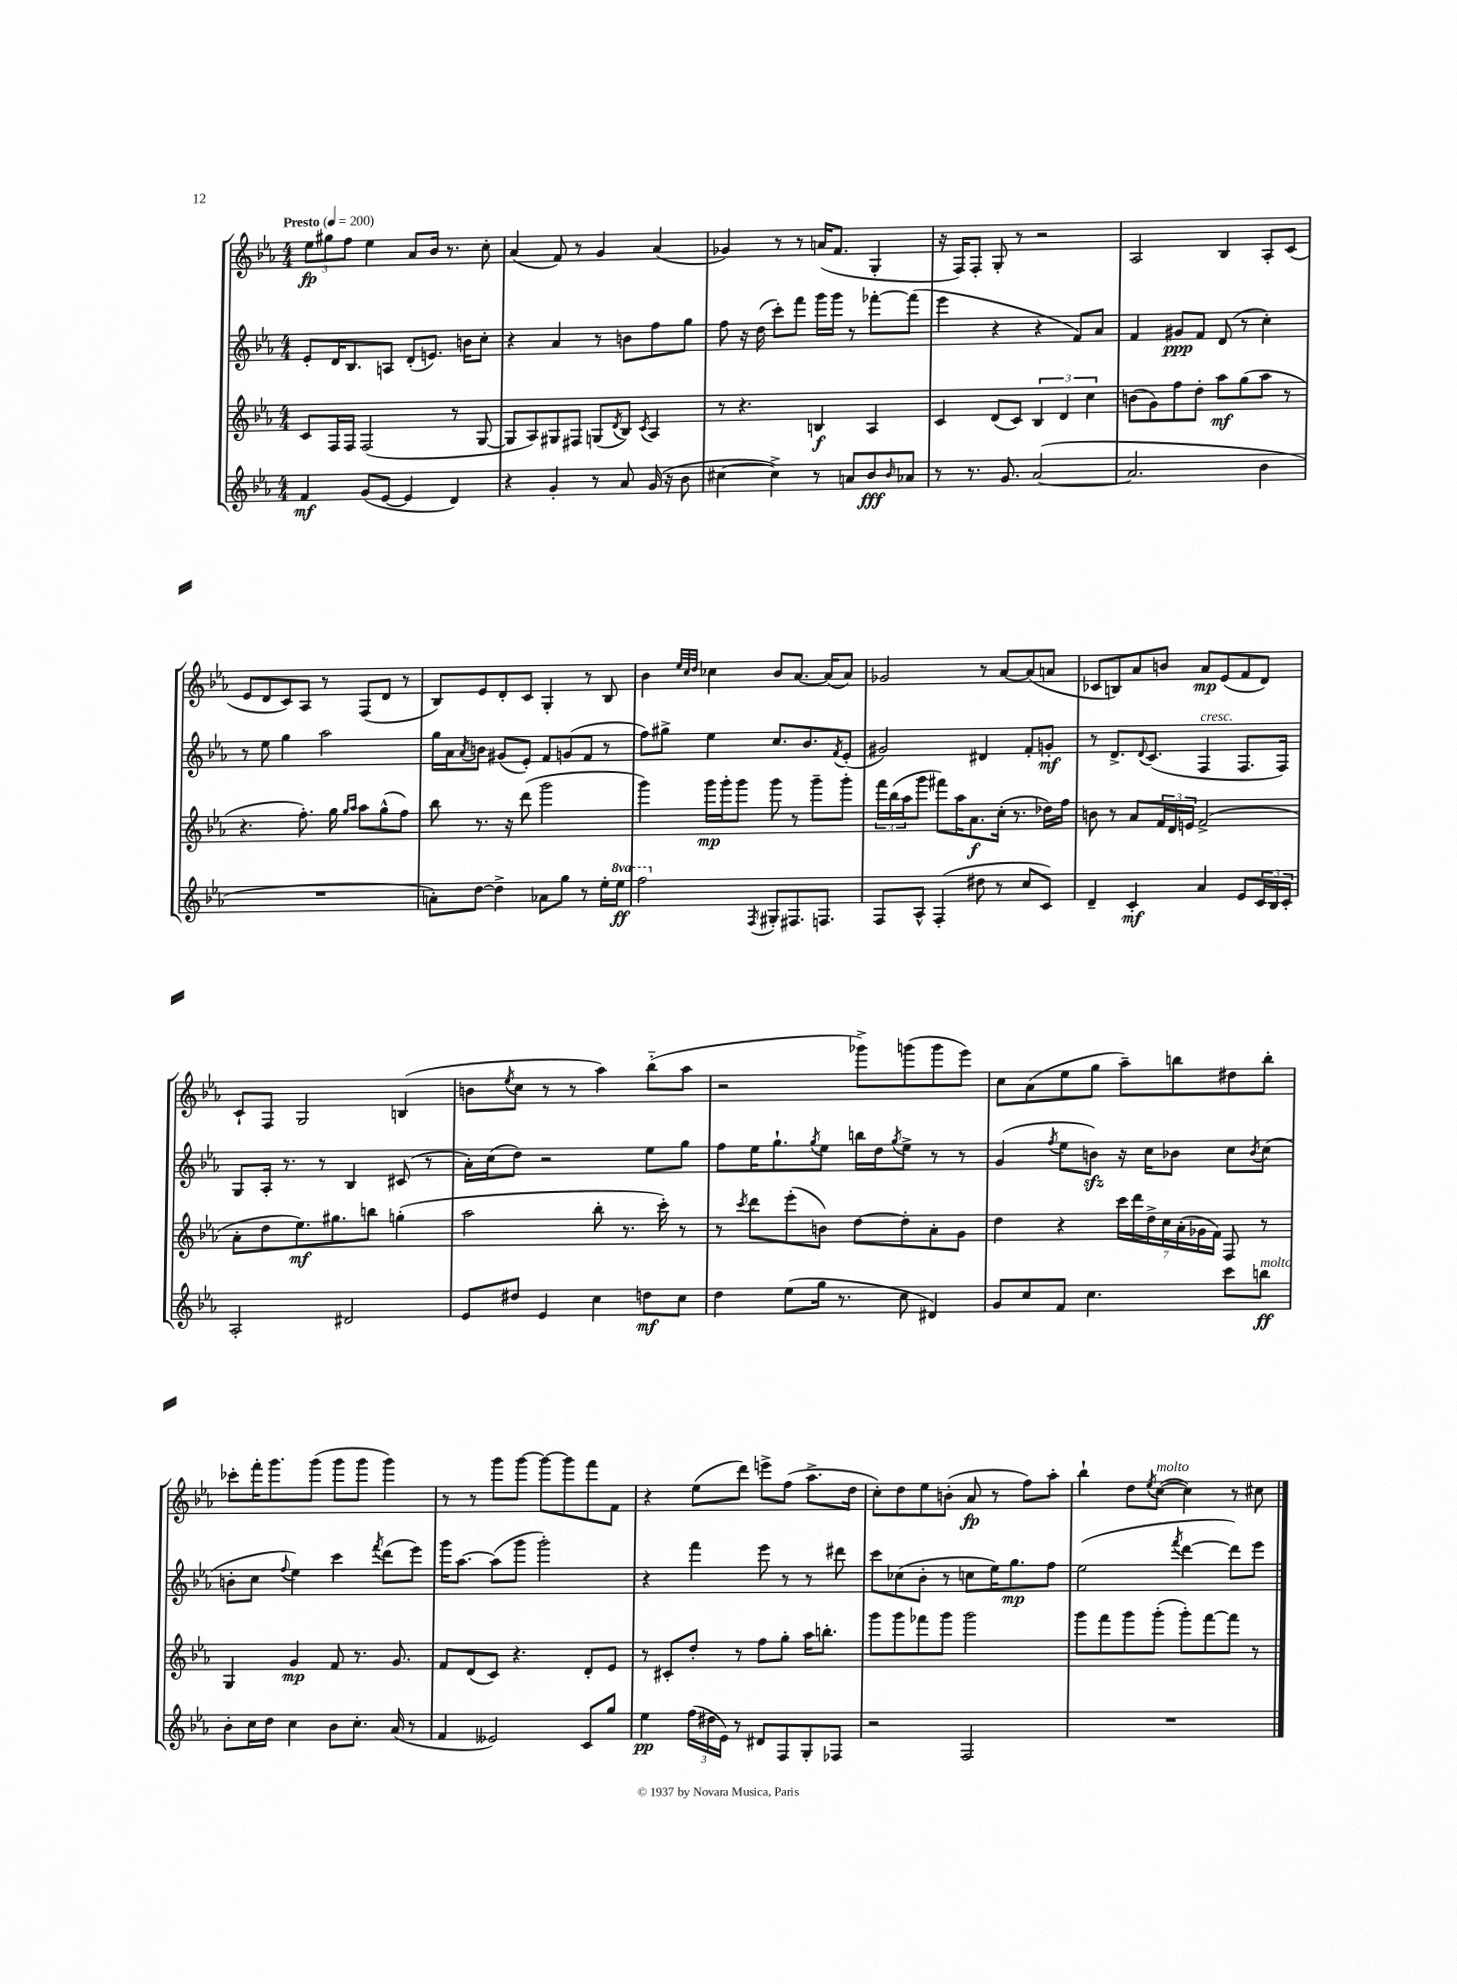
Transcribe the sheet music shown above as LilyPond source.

<<
\new StaffGroup <<
\new Staff = "s0" {
    \clef treble \key ees \major \numericTimeSignature \time 4/4 \tempo "Presto" 4 = 200
    \tuplet 3/2 { ees''8\fp gis''8 f''8 } ees''4 aes'8 bes'16 r8. c''8-. |
    aes'4( f'8) r8 g'4 aes'4( |
    ges'4) r8 r8 a'16( f'8. g4-. |
    r16 f16) f8-. g8-. r8 r2 |
    aes2 bes4 aes8-. c'8( |
    ees'8 d'8 c'8) aes8 r8 f8( d'8 r8 |
    bes8) ees'8 d'8-. c'8 g4-. r8 bes8 |
    bes'4 \grace { ees''32 c''32 d''32 } ces''4 bes'8 aes'8.~ aes'16( aes'8) |
    ges'2 r8 aes'8~ aes'8( a'8 |
    ces'8 b8) aes'8 b'8 aes'8\mp ees'8( f'8 d'8) |
    c'8-! f8 g2 b4( |
    b'8 \acciaccatura { ees''8 } c''8 r8 r8 aes''4) bes''8-_( aes''8 |
    r2 ges'''8->) g'''8( g'''8 ees'''8) |
    c''8 aes'8( ees''8 g''8 aes''8--) b''8 dis''8 b''8-. |
    ces'''8-. f'''16-. g'''8. g'''8( g'''8 g'''8 g'''4) |
    r8 r8 g'''8 g'''8~ g'''8~ g'''8 f'''8 f'8 |
    r4 ees''8( d'''8) e'''8-> f''8( aes''8.-> d''16 |
    c''8-.) d''8 ees''8 b'8-.( aes'8\fp r8 f''8) aes''8-. |
    bes''4-! d''8 \acciaccatura { ees''8 } c''8~^\markup { \italic "molto" }( c''4) r8 cis''8 \bar "|." |
}
\new Staff = "s1" {
    \clef treble \key ees \major \numericTimeSignature \time 4/4
    ees'8-. d'16 bes8. a8 d'8-.( e'8.) b'16 c''8-. |
    r4 aes'4 r8 b'8 f''8 g''8 |
    f''8 r16 d''16( c'''8-.) f'''8 g'''16 g'''16 r8 fes'''8~-. fes'''8( |
    ees'''4 r4 r4 f'8) aes'8 |
    f'4 gis'8\ppp f'8 d'8( r8 c''4-.) |
    r8 ees''8 g''4 aes''2 |
    g''16 aes'16 \acciaccatura { aes'8 } b'8 gis'8( ees'8-.) f'8 g'8( f'8 r8 |
    f''8) gis''8-> ees''4 c''8. bes'8. \acciaccatura { f'8 } ees'8-.( |
    gis'2) dis'4 f'8-. g'8-.\mf |
    r8 d'8.-> \appoggiatura { d'8 } c'8.( f4^\markup { \italic "cresc." } f8. f16) |
    g8 aes16-. r8. r8 bes4 cis'8( r8 |
    aes'16-.) c''16( d''8) r2 ees''8 g''8 |
    f''8 ees''16 g''8.-! \acciaccatura { g''8 } ees''8 b''16 d''16 \acciaccatura { g''8 } ees''8-> r8 r8 |
    g'4( \acciaccatura { f''8 } ees''8 b'8\sfz) r16 c''16 bes'8 c''8 \acciaccatura { bes'8 } c''8( |
    b'8-. c''8 \appoggiatura { f''8 } ees''4) c'''4 \acciaccatura { f'''8 } d'''8( ees'''8) |
    g'''16 aes''8.~ aes''8( g'''8 g'''2-.) |
    r4 f'''4 ees'''8 r8 r8 dis'''8 |
    c'''8 ces''8( bes'8-. r8 c''8 ees''16) g''8.\mp f''8 |
    ees''2( \acciaccatura { f'''8 } d'''4~ d'''8) ees'''8 \bar "|." |
}
\new Staff = "s2" {
    \clef treble \key ees \major \numericTimeSignature \time 4/4
    c'8 f16 f16 f2( r8 g8~ |
    g8 aes8) gis8 fis8 g8( \acciaccatura { d'8 } bes8) \acciaccatura { c'8 } aes4 |
    r8 r4. b4\f aes4 |
    c'4 d'8( c'8) \tuplet 3/2 { bes4 d'4 c''4 } |
    b'8( g'8) f''8 d''8-. aes''8\mf g''8( aes''8 r8 |
    r4. f''8.-.) g''16 \grace { g''16 aes''16 } aes''8 g''8-^( f''8) |
    bes''8 r8. r16 d'''8( g'''2 |
    g'''4) g'''16\mp g'''16-. g'''8 g'''8 r8 g'''8-- g'''8-. |
    \tuplet 3/2 { f'''16 bes''16( aes''16 } g'''8 fis'''8) aes''16 aes'8.\f c''16-.( r8. des''16) f''16 |
    b'8 r8 aes'8 \tuplet 3/2 { f'16 d'16 e'16 } f'2->( |
    aes'8-. d''8 ees''8.\mf) gis''8. b''8 g''4-.( |
    aes''2 bes''8-. r8. c'''16-.) r8 |
    r8 \acciaccatura { c'''8 } d'''8 ees'''8-.( b'8) d''8~ d''8-. aes'8-. g'8 |
    d''4 r4 \tuplet 7/4 { c'''16 d'''16 d''16-> c''16 aes'16-.( ges'16 f'16) } f8 r8 |
    g4 g'4\mp f'8 r8. g'8. |
    f'8 d'8( c'8) r4. d'8-. ees'8 |
    r8 cis'8-. d''8-. r8 f''8 g''8-. aes''16 b''8.-. |
    g'''8 g'''8 fes'''8 g'''8 g'''2 |
    g'''8 f'''8 g'''8 g'''8-.( g'''8-.) f'''8~ f'''8 r8 \bar "|." |
}
\new Staff = "s3" {
    \clef treble \key ees \major \numericTimeSignature \time 4/4 \set Staff.ottavationMarkups = #ottavation-simple-ordinals
    f'4\mf g'8( ees'8~ ees'4 d'4) |
    r4 g'4-. r8 aes'8 g'16( r16 bes'8 |
    cis''4~ cis''4->) r8 a'8 bes'8\fff \grace { bes'16 } aes'8 |
    r8 r8. g'8. aes'2~( |
    aes'2. bes'4 |
    R1 |
    a'8-.) d''8~ d''4-> aes'8 g''8 r8 ees''16-. \ottava #1 ees'''16\ff |
    f'''2 \ottava #0 \acciaccatura { f8 } gis8-. fis8. f8. |
    f8 aes8-^ f4-.( dis''8 r8 c''8 c'8) |
    d'4-- c'4-.\mf aes'4 ees'8 \tuplet 3/2 { c'16 bes16 c'16-. } |
    aes2-. dis'2 |
    ees'8 dis''8 ees'4 c''4 d''8\mf c''8 |
    d''4 ees''8( g''16 r8. c''8 dis'4) |
    g'8 c''8 f'8 c''4. c'''8 b''8\ff^\markup { \italic "molto" } |
    bes'8-. c''16 d''16 c''4 bes'8 c''8.-. aes'16( r8 |
    f'4 eeses'2) c'8 g''8 |
    ees''4\pp \tuplet 3/2 { f''16( dis''16 ees'16) } r8 dis'8 f8 g8-. fes8 |
    r2 f2 |
    R1 \bar "|." |
}
>>
>>
\layout { \context { \Score \remove "Bar_number_engraver" } }
